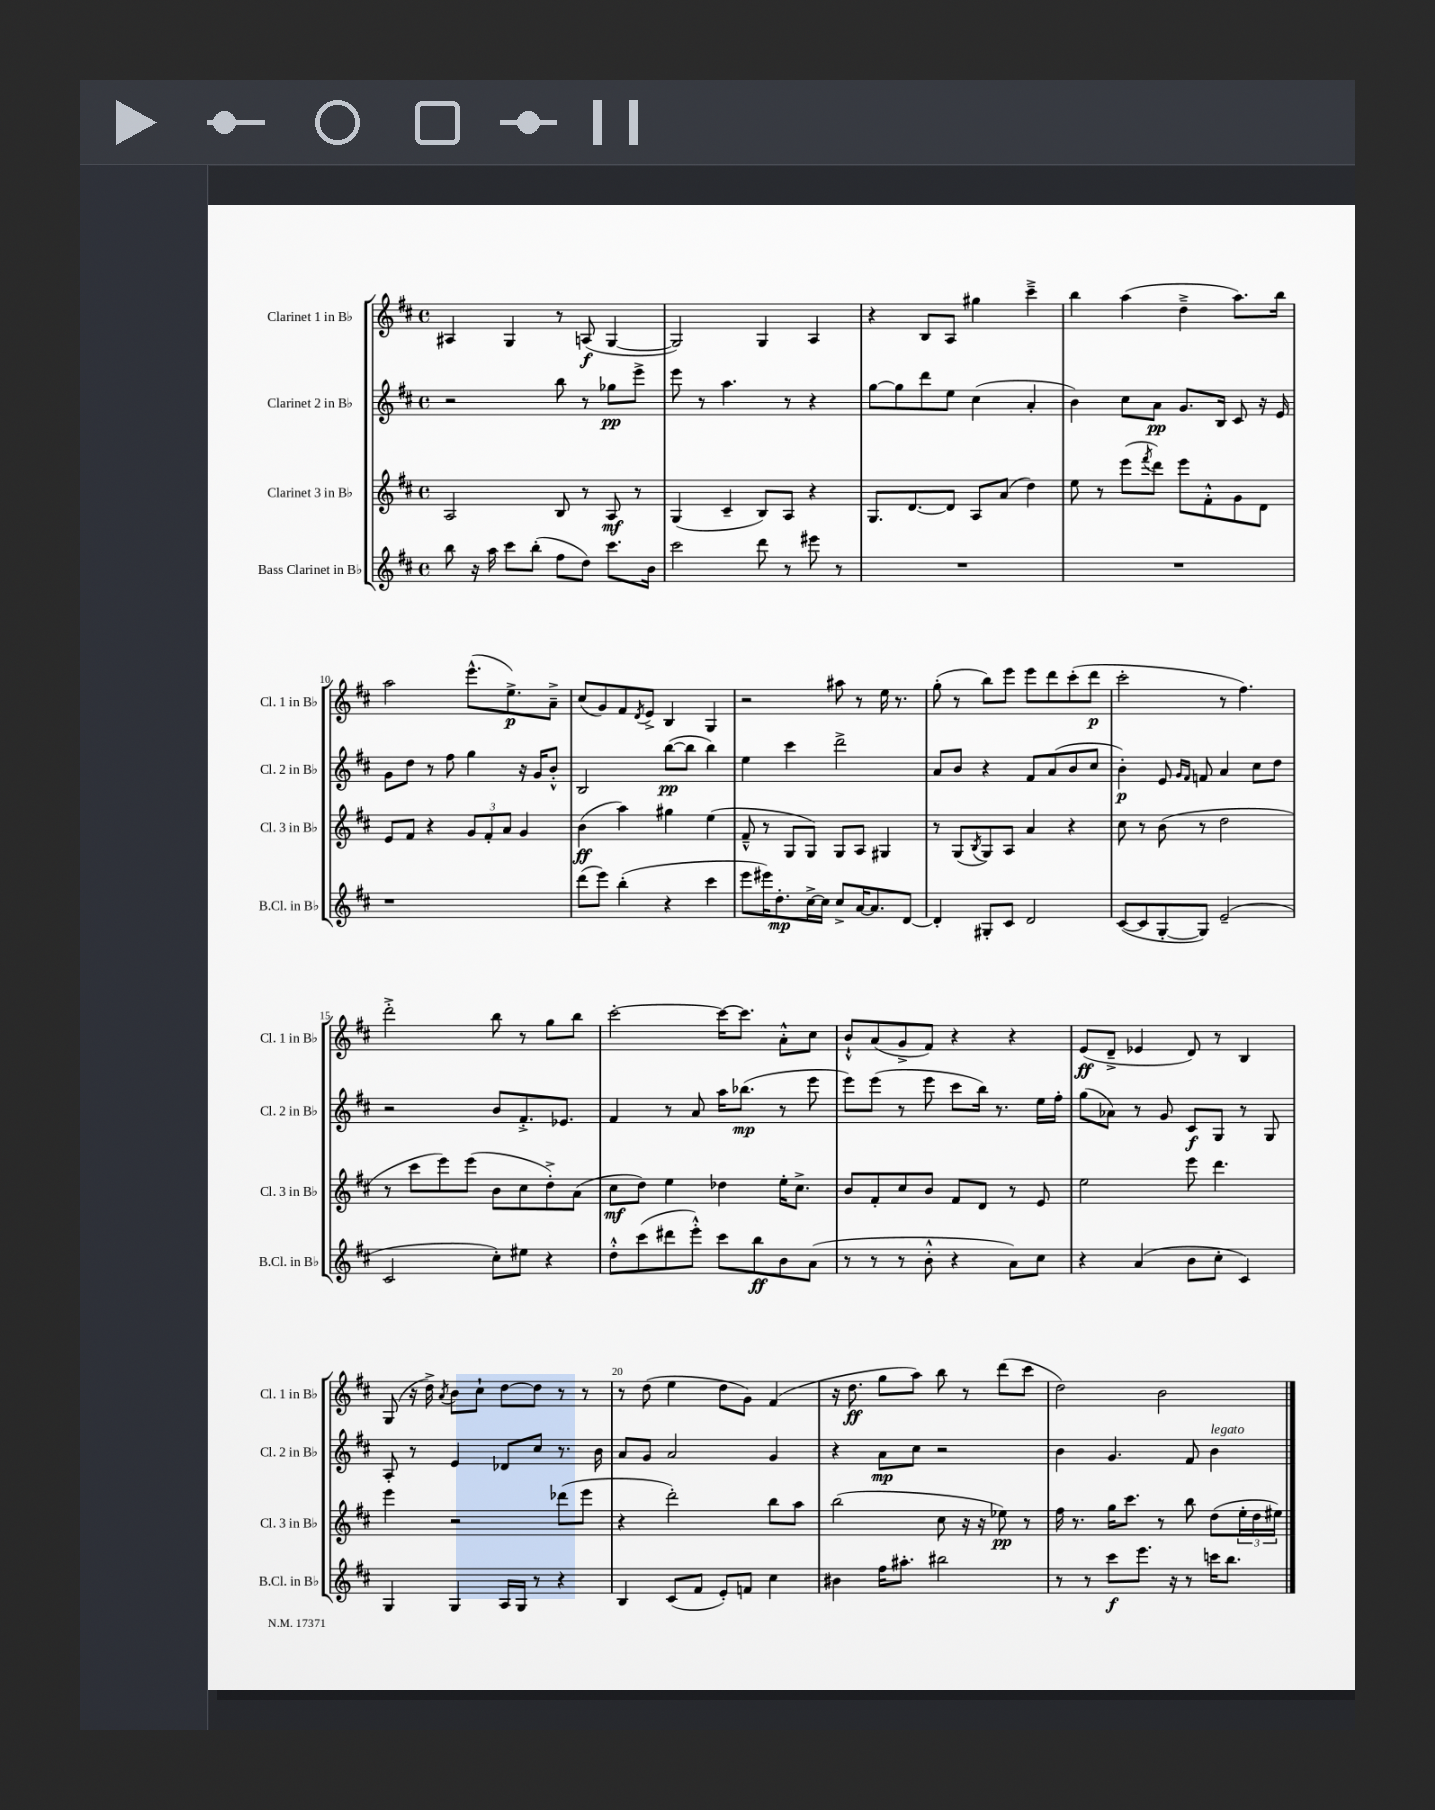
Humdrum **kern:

**kern	**kern	**kern	**kern
*staff4	*staff3	*staff2	*staff1
*clefG2	*clefG2	*clefG2	*clefG2
*k[f#c#]	*k[f#c#]	*k[f#c#]	*k[f#c#]
*M4/4	*M4/4	*M4/4	*M4/4
*met(c)	*met(c)	*met(c)	*met(c)
8bb	2A	2r	4A#
16r	.	.	.
16aa	.	.	.
8ccc#	.	.	4G
(8bb'	.	.	.
8ff#	8B	8bb	8r
8dd)	8r	8r	(8A
8.ccc#	8A	8gg-	[4G
.	8r	8eee^	.
16b	.	.	.
=	=	=	=
2ccc#	(4G	8eee	2G])
.	.	8r	.
.	4c#~	4.aa	.
8ddd	8B)	.	4G
8r	8A	8r	.
8eee#	4r	4r	4A
8r	.	.	.
=	=	=	=
1r	8.G	[8gg	4r
.	.	8gg]	.
.	[8.d	.	.
.	.	8ddd	8B
.	8d]	8ee	8A
.	8A	(4cc#	4gg#
.	(8a	.	.
.	4dd)	4a'	4ccc#~^
=	=	=	=
1r	8ee	4b)	4bb
.	8r	.	.
.	(8eee	8cc#	(4aa
.	8qfff#	.	.
.	8ddd)	8a	.
.	8eee	8.g	4dd~^
.	8f#'^^	.	.
.	.	16B	.
.	8g	8c#	8.aa)
.	8d	16r	.
.	.	16e	16bb
=	=	=	=
1r	8e	8g	2aa
.	8f#	8dd	.
.	4r	8r	.
.	.	8ff#	.
.	12g	4gg	(8.eee^^
.	12f#'	.	.
.	12a	.	.
.	.	.	8.ee^)
.	4g	16r	.
.	.	16g	.
.	.	8b'^^	8a~^
=	=	=	=
(8ddd	(4b	2B	(8cc#
8eee)	.	.	8g)
(4bb'	4aa)	.	8f#
.	.	.	8qd
.	.	.	8e^
4r	4gg#	([8bb	4B
.	.	8bb]	.
4ccc#	(4ee	4bb)	4G
=	=	=	=
8eee	8f#~^^	4ee	2r
16eee#)	8r	.	.
8.dd'	.	.	.
.	8G	4ccc#	.
[16cc#^	8G)	.	.
16cc#]	.	.	.
8cc#^	8G	2ddd^	8aa#
[16a	8A	.	8r
8.a]	.	.	.
.	4G#	.	16ee
.	.	.	8.r
[8d	.	.	.
=	=	=	=
4d']	8r	8a	(8gg'
.	(8G	8b	8r
.	8qB	.	.
8G#'	8G)	4r	8bb)
8c#	8A	.	8eee
2d	4a	8f#	8eee
.	.	(8a	8ddd
.	4r	8b	(8ccc#'
.	.	8cc#	8ddd
=	=	=	=
([8c#	8cc#	4b')	2ccc#'
8c#]	8r	.	.
[8G'	(8b	8e	.
.	.	16qqg	.
.	.	16qqf#	.
8G])	8r	8f	.
(2e~	2dd	4a	8r
.	.	.	4.ff#)
.	.	8cc#	.
.	.	8dd	.
=	=	=	=
2c#	8r	2r	2ddd'^
.	8ccc#	.	.
.	8eee)	.	.
.	(8eee	.	.
8cc#')	8b	8b	8bb
8ee#	8cc#	8.f#'^	8r
4r	8dd'^)	.	8gg
.	.	8.e-	.
.	(8a	.	8bb
=	=	=	=
8dd'^^	8cc#	4f#	[2ccc#'
(8ccc#	8dd)	.	.
8ddd#	4ee	8r	.
8eee'^^)	.	8a	.
8ccc#	4dd-	16aa	16ccc#_
.	.	(8.bb-	8.ccc#]
8bb	.	.	.
8b	16ee'	8r	8a'^^
.	8.cc#^	.	.
(8a	.	8eee	8cc#
=	=	=	=
8r	8b	8eee)	8b`^^
8r	8f#'	(8eee	(8a
8r	8cc#	8r	8g^
8b'^^	8b	8eee	8f#)
4r	8f#	8ccc#	4r
.	8d	16bb)	.
.	.	8.r	.
8a)	8r	.	4r
8cc#	8e	16ee	.
.	.	16ff#'	.
=	=	=	=
4r	2ee	(8gg	(8e
.	.	8a-)	8d~^
(4a	.	8r	4e-
.	.	8g	.
8b	8eee	8c#	8d)
8cc#'	4.ddd	8G	8r
4c#)	.	8r	4B
.	.	8G	.
=	=	=	=
4G	4eee	8A'	(8G
.	.	8r	16r
.	.	.	16dd^)
.	.	.	8qa
4G	2r	4e	8b
.	.	.	8cc#`
16A	.	8d-	[8dd
16G	.	.	.
8r	.	8cc#	8dd]
4r	(8ddd-	8.r	8r
.	8eee	.	8r
.	.	16b	.
=	=	=	=
4B	4r	8a	8r
.	.	8g	(8dd
(8c#	2ddd')	2a	4ee
8f#	.	.	.
8e')	.	.	8dd
8f	.	.	8g)
4cc#	8bb	4g	(4f#
.	8aa	.	.
=	=	=	=
4b#	(2bb	4r	16r
.	.	.	8.dd
16ff#	.	8a	8gg
8.aa#'	.	.	.
.	.	8cc#	8aa)
2bb#	8cc#	2r	8bb
.	16r	.	8r
.	16r	.	.
.	8ee-)	.	(8ddd
.	8r	.	8ccc#
=	=	=	=
8r	16ff#	4b	2dd)
.	8.r	.	.
8r	.	.	.
8ccc#	16gg	4.g	.
.	8.ccc#	.	.
8.eee	.	.	.
.	8r	.	2b
16r	.	.	.
8r	8bb	8f#	.
16ccc	(8dd	4b	.
8.bb	.	.	.
.	24ee'	.	.
.	24dd	.	.
.	24ee#)	.	.
==	==	==	==
*-	*-	*-	*-
